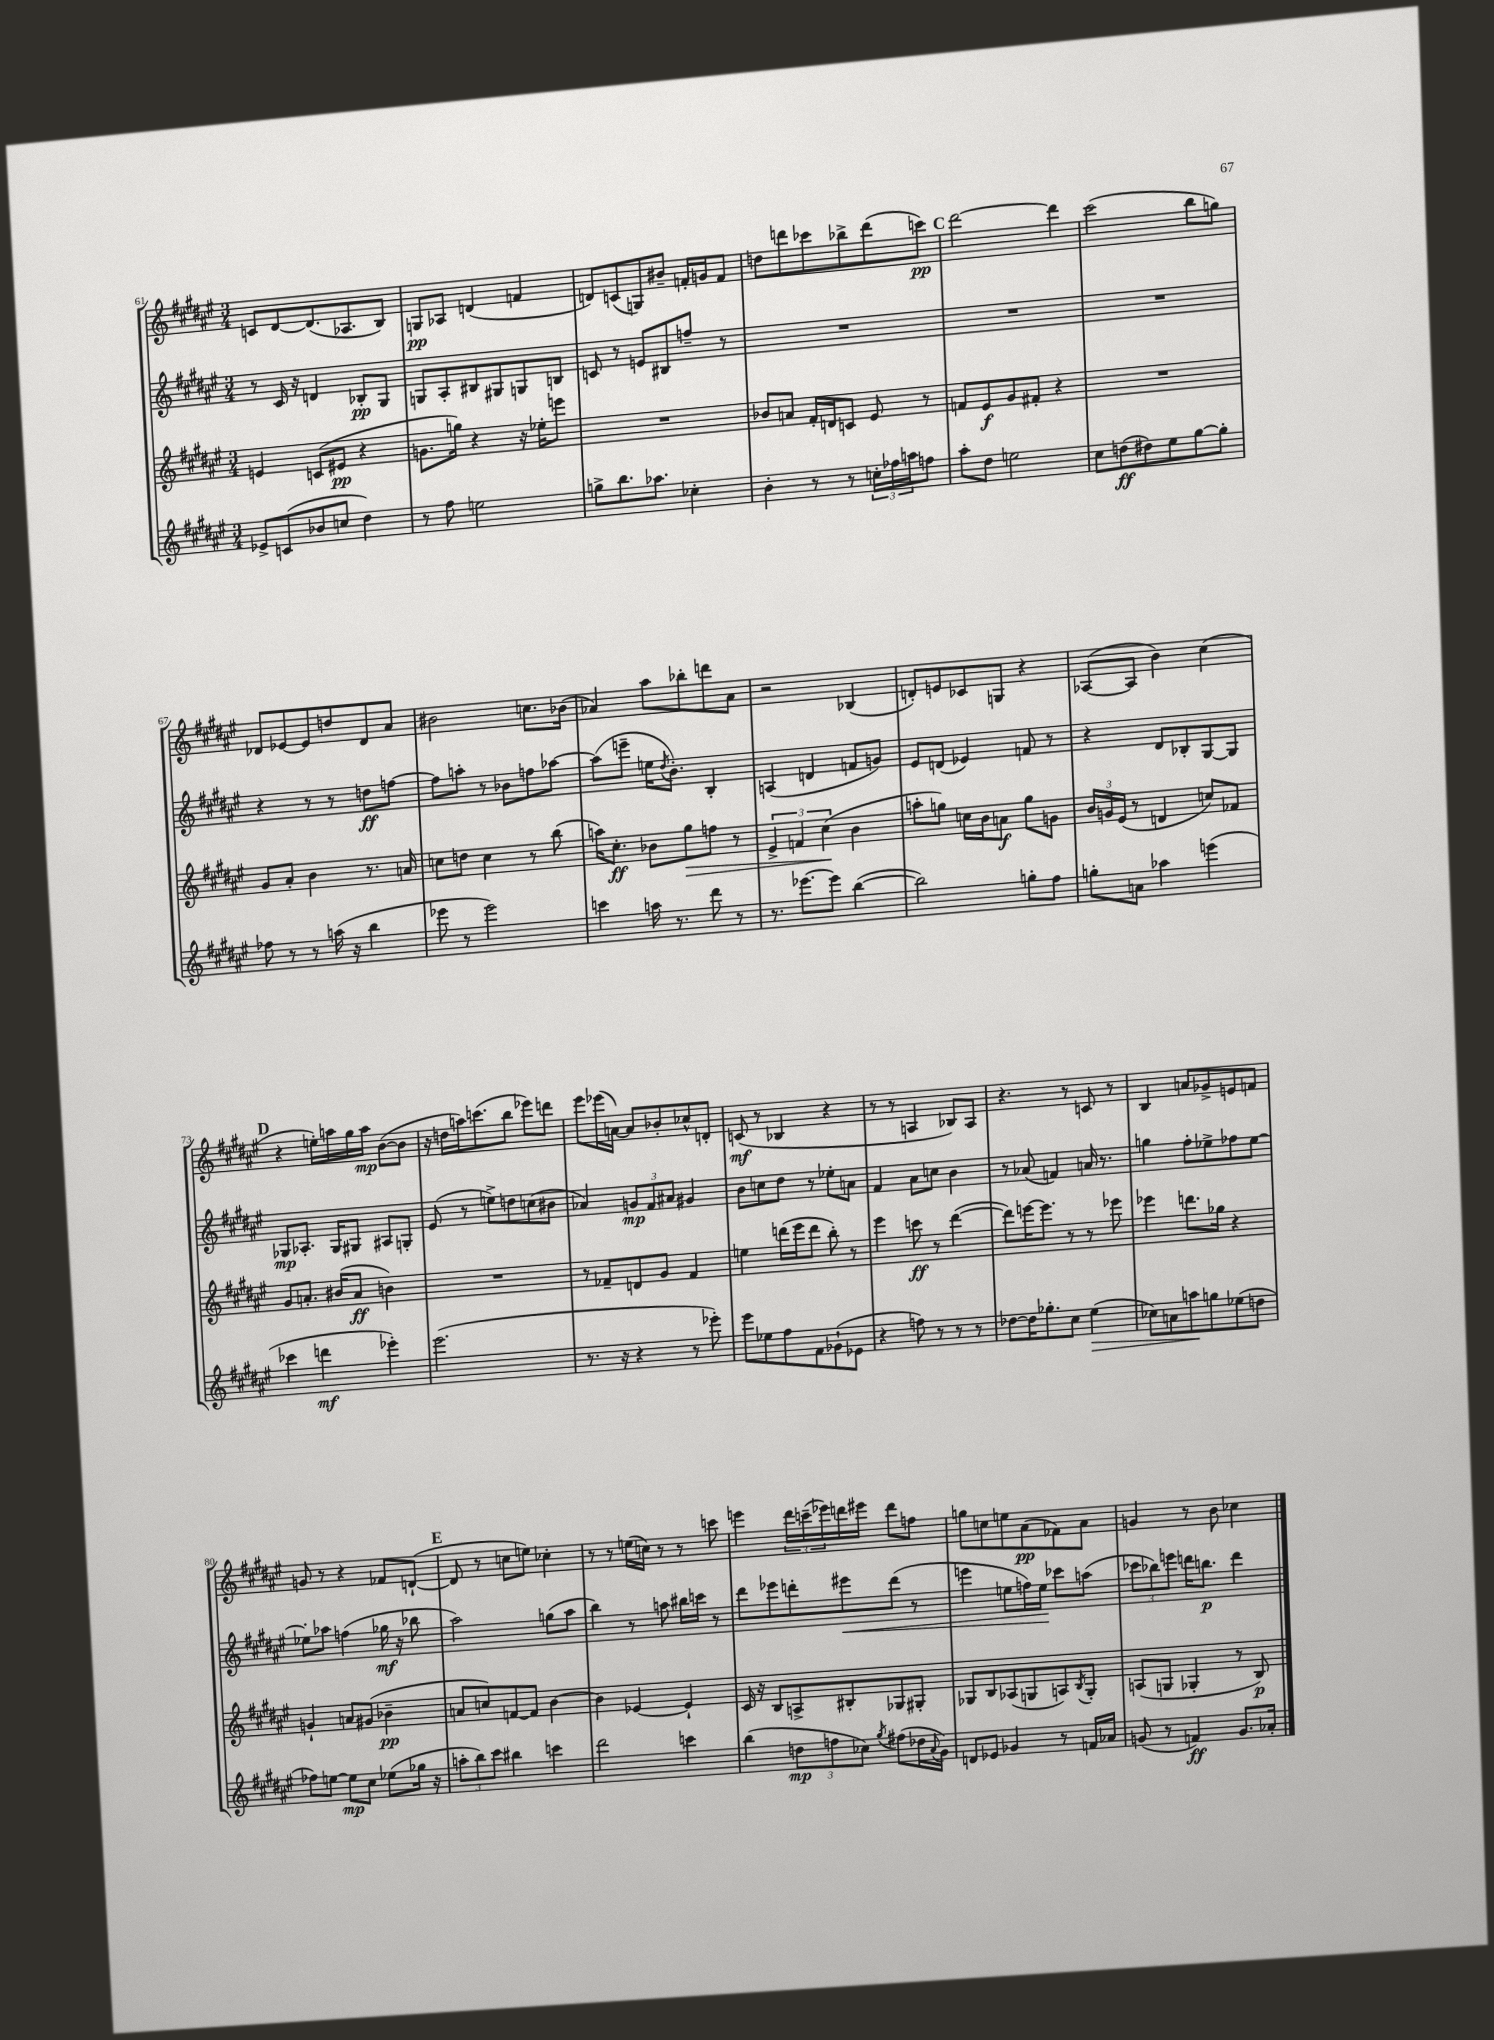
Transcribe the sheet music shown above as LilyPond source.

<<
\new StaffGroup <<
\new Staff = "s0" {
    \clef treble \key fis \major \numericTimeSignature \time 3/4
    c'8 dis'8~ dis'8.( aes8. b8) |
    g8\pp aes8 d'4( f'4 |
    d'8) c'8( g8) bis'8-- f'16-. g'16 f'8 |
    d''8 d'''8 ces'''8 bes''8-> d'''8( c'''8\pp) |
    \mark \markup { \bold "C" } dis'''2~ dis'''4 |
    cis'''2( b''8 g''8) |
    des'8 ees'8~ ees'8 d''8 des'8 ais'8 |
    bis'2 c''8. bes'16( |
    aes'4) ais''8 bes''8-. d'''8 aes'8 |
    r2 bes4( |
    d'8-.) e'8 ces'8 g8 r4 |
    aes8~( aes8 b'4) cis''4( |
    \mark \markup { \bold "D" } r4 e''16-.) a''16 gis''16 a''16\mp b'8~( b'8 |
    r16 d''16 a''16) c'''8.( b''8 ees'''8) d'''8 |
    eis'''8 ees'''16( a'16~) a'8 bes'8-. ces''8-^ d'8-. |
    c'8\mf( r8 bes4 r4 |
    r8 r8 a4 bes8) a8 |
    r4. r8 c'8 r8 |
    b4 a'8 ges'8-> e'8 f'8 |
    g'8 r8 r4 fes'8 d'8~-!( |
    \mark \markup { \bold "E" } d'8 r8 c''8 e''8) ces''4-. |
    r8 r8 e''16( c''16) r8 r8 c'''8 |
    e'''4 \tuplet 3/2 { dis'''16 c'''16--( ees'''16) } d'''16 eis'''16 d'''8 f''8 |
    g''8 c''8 e''8 ais'8\pp( fes'8) ais'8 |
    g'4 r8 b'8 ces''4 \bar "|." |
}
\new Staff = "s1" {
    \clef treble \key fis \major \numericTimeSignature \time 3/4
    r8 cis'16 r16 d'4 bes8-.\pp gis8 |
    g8 ais8-. bis8 gis8 g8 b8 |
    c'8 r8 e'8 bis8 f''8-- r8 |
    R2. |
    \mark \markup { \bold "C" } R2. |
    R2. |
    r4 r8 r8 d''8\ff f''8~ |
    f''8 a''8-. r8 bes'8 f''8 aes''8~ |
    aes''8( e'''8-- e''16 \acciaccatura { dis''8 } b'8.-.) b4-. |
    a4( d'4 f'8 g'8) |
    eis'8 d'8( ees'4) f'8 r8 |
    r4 dis'8 bes8-. gis8~ gis8 |
    \mark \markup { \bold "D" } ges8\mp aes8.-. ges16 gis8 ais8 g8-. |
    eis'8( r8 e''8->) d''8 c''8( bis'8 |
    aes'4) \tuplet 3/2 { g'8\mp fis'8 ais'8 } gis'4 |
    b'8 c''8 dis''8 r8 ees''8-. a'8 |
    fis'4 ais'8 c''8 b'4 |
    r8 aes'8( f'4) a'16 r8. |
    g''4 fis''8-. ees''8-> fes''8 ees''8~ |
    ees''8-. aes''8 f''4( ges''16\mf r16 bes''8 |
    \mark \markup { \bold "E" } ais''2) g''8( ais''8 |
    b''4) r8 a''8 bis''16 c'''16 r8 |
    dis'''8 ees'''8 d'''8-. eis'''8\< d'''8( r8 |
    e'''4 e''8 f''16) e''16\! ces'''8 a''8( |
    \tuplet 3/2 { ces'''8 bes''8) e'''8 } d'''16 b''8.\p d'''4 \bar "|." |
}
\new Staff = "s2" {
    \clef treble \key fis \major \numericTimeSignature \time 3/4
    e'4 c'8( eis'8\pp r4 |
    g'8. g''16) r4 r16 ees''16-. e'''8 |
    R2. |
    bes'8 a'8 fis'16-. d'16 c'8 eis'8 r8 |
    \mark \markup { \bold "C" } f'8 eis'8\f gis'8 fis'8-. r4 |
    R2. |
    gis'8 ais'8-. b'4 r8. a'16 |
    c''8 d''8 c''4 r8 b''8( |
    a''16) cis''8.-.\ff bes'8 gis''8\> f''8 r8 |
    \tuplet 3/2 { eis'4-> f'4 cis''4\!( } b'4 |
    a''8-. g''8) c''16 b'16 a'8\f g''8 g'8 |
    \tuplet 3/2 { b'16 g'16 eis'16( } r8 d'4 c''8) fes'8 |
    \mark \markup { \bold "D" } gis'8 a'8.-. bis'16( a'8\ff b'4) |
    R2. |
    r8 fes'8-- d'8 gis'8 fes'4 |
    e''4 d'''16( eis'''16 d'''8 b''8-.) r8 |
    eis'''4 c'''8\ff r8 dis'''4~( |
    dis'''8) e'''16~ e'''8. r8 r8 ees'''8 |
    ees'''4 d'''8. ges''16 r4 |
    g'4-! a'8 gis'8( bes'4--\pp |
    \mark \markup { \bold "E" } a'8 c''8) f'8~ f'8 b'4~ |
    b'4 ees'4~ ees'4-! |
    cis'16 r16 b8 a8-> bis8-. ges8 gis8-. |
    ges8 b8 aes8( g8 a8) \acciaccatura { b8 } g8-. |
    a8( g8 ges4-. r8 b8\p) \bar "|." |
}
\new Staff = "s3" {
    \clef treble \key fis \major \numericTimeSignature \time 3/4
    ees'8-> c'8( bes'8 c''8 dis''4) |
    r8 fis''8 e''2 |
    g''8-> b''8. aes''8. ces''4-. |
    b'4-. r8 r8 \tuplet 3/2 { c''16-. fes''16 a''16 } f''8 |
    \mark \markup { \bold "C" } ais''8-. dis''8 e''2 |
    cis''8 d''8\ff( dis''8) eis''8 gis''8~ gis''8-. |
    fes''8 r8 r8 a''16( r16 b''4 |
    ees'''8 r8 ees'''2) |
    c'''4 a''16 r8. dis'''8 r8 |
    r8. ees'''8.~ ees'''8 b''4~( |
    b''2) g''8-. fis''8 |
    g''8-. a'8 aes''4 e'''4( |
    \mark \markup { \bold "D" } ces'''4 d'''4\mf ees'''4-.) |
    eis'''2.( |
    r8. r16 r4 r8 ees'''8-.) |
    eis'''8 ees''8 fis''8 fis'8 ges'8-!( ees'8 |
    r4 f''8) r8 r8 r8 |
    des''8~ des''16 ges''8.-. cis''8 eis''4\>( |
    ces''8) a'8 a''8\! g''8 ees''8( d''8 |
    fes''8) e''8~ e''8\mp cis''8 ees''8( ges''16 r16 |
    \mark \markup { \bold "E" } \tuplet 3/2 { a''8-. b''8) cis'''8 } bis''4 c'''4 |
    dis'''2 c'''4 |
    b''4( \tuplet 3/2 { d''8\mp f''8 ces''8) } \acciaccatura { gis''8 } fis''8( des''16 \appoggiatura { ais'8 } gis'16) |
    d'8 ees'8 ges'4 r8 f'16 aes'16 |
    g'8( r8 f'4\ff) g'8. aes'16-. \bar "|." |
}
>>
>>
\layout { \context { \Score currentBarNumber = #61 } }
